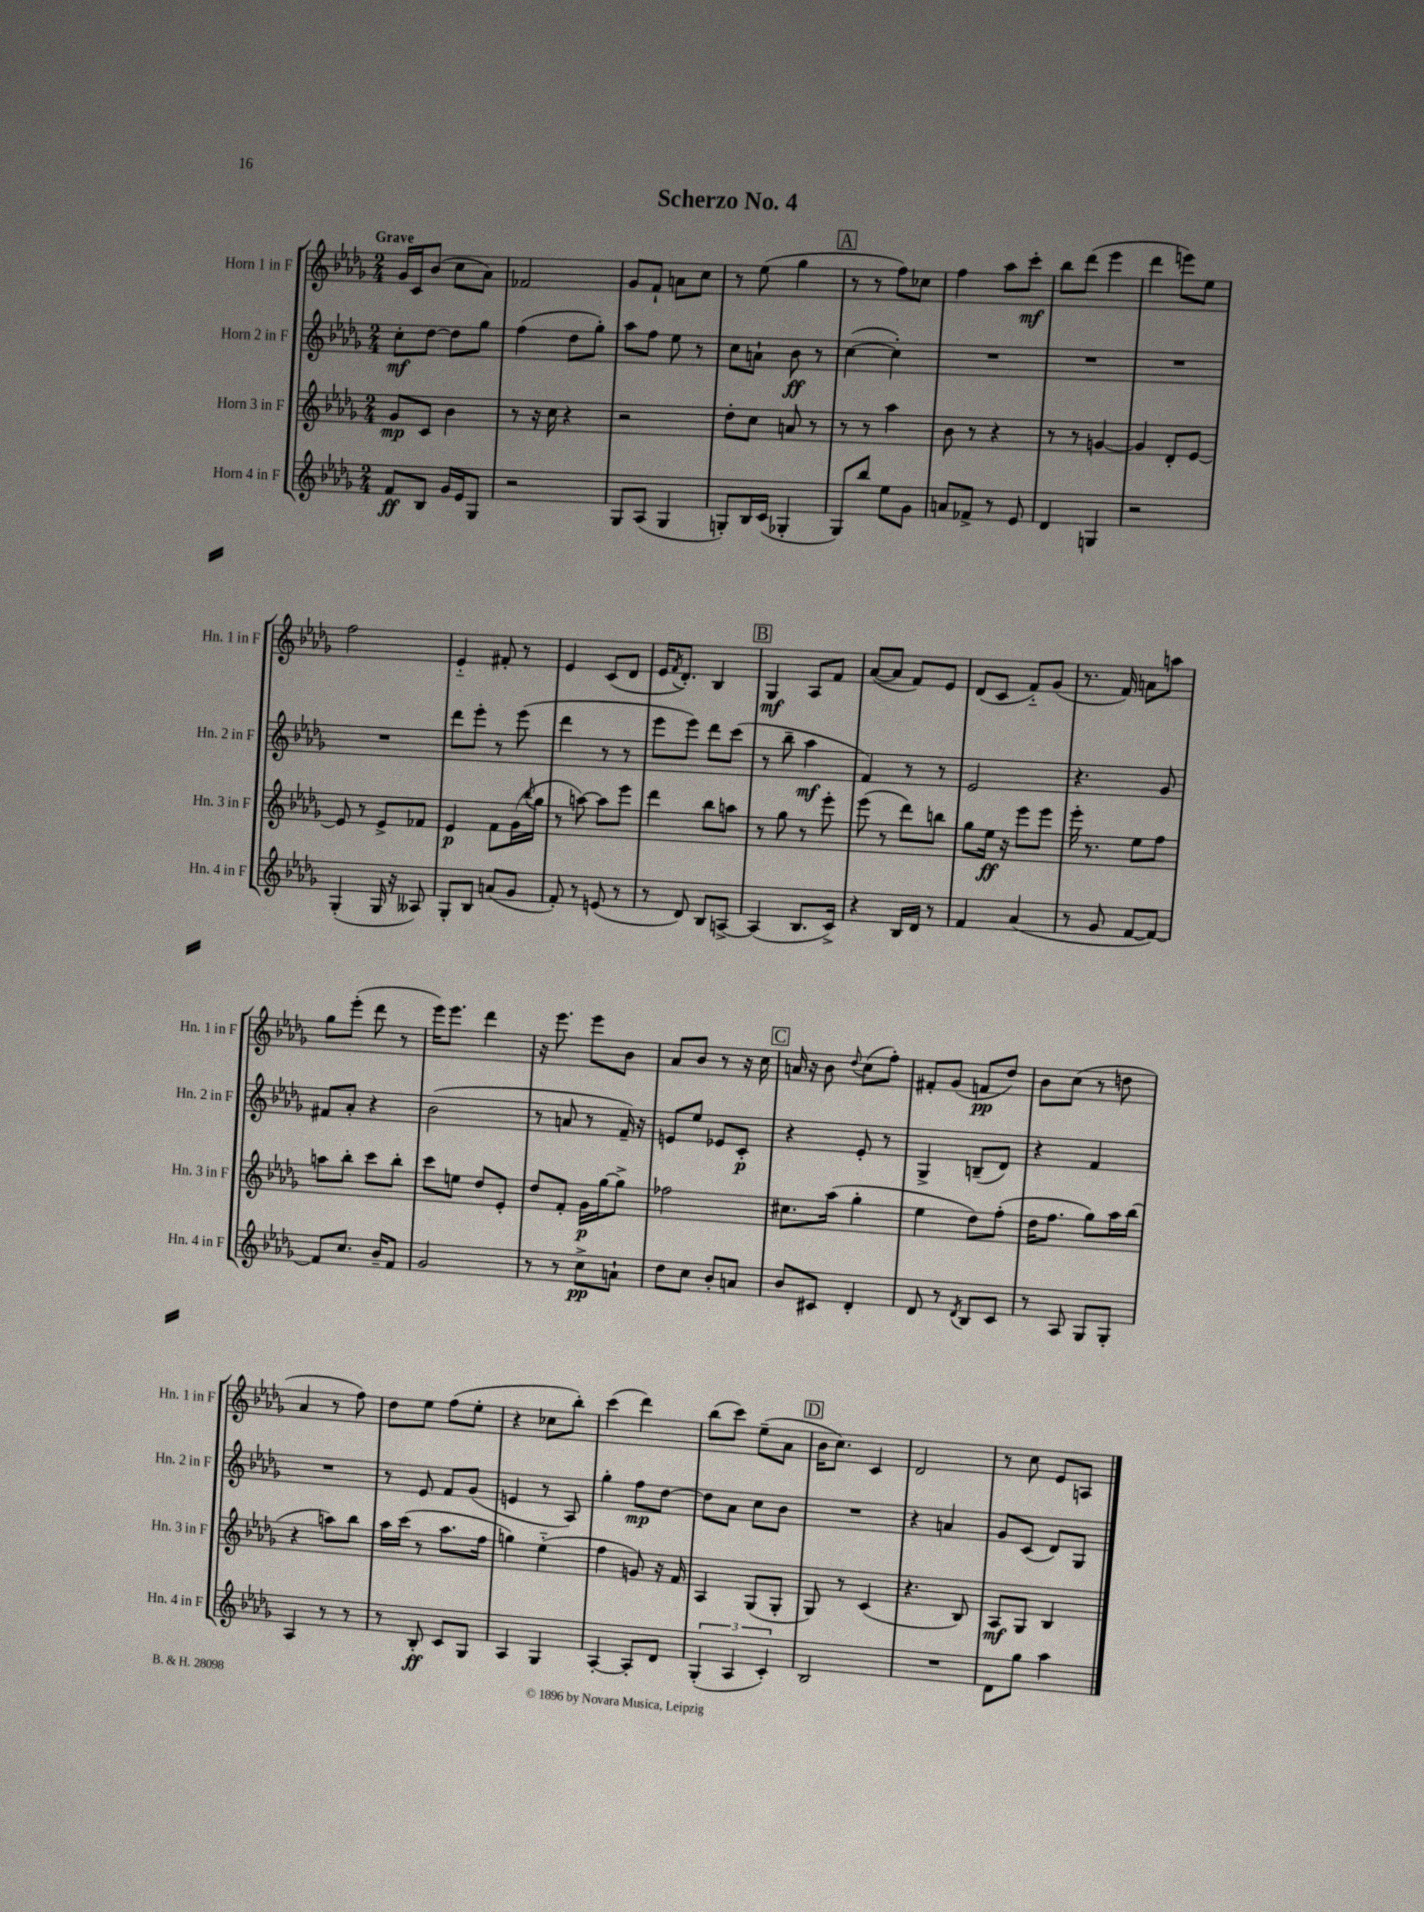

**kern	**kern	**kern	**kern
*staff4	*staff3	*staff2	*staff1
*clefG2	*clefG2	*clefG2	*clefG2
*k[b-e-a-d-g-]	*k[b-e-a-d-g-]	*k[b-e-a-d-g-]	*k[b-e-a-d-g-]
*M2/4	*M2/4	*M2/4	*M2/4
8f	8g-	8cc'	16g-
.	.	.	16c
8B-	8c	[8dd-	(8b-
16g-	4b-	8dd-]	8cc
16e-	.	.	.
8G-	.	8gg-	8a-)
=	=	=	=
2r	8r	(4ff	2f-
.	16r	.	.
.	16cc	.	.
.	4r	8dd-	.
.	.	8gg-')	.
=	=	=	=
8G-	2r	8aa-	8g-
(8A-	.	8ff	8f`
4G-	.	8ee-	8a
.	.	8r	8cc
=	=	=	=
8G')	8dd-'	8cc	8r
16B-	8cc	8a`	(8ee-
(16c	.	.	.
4G-'	8a	8b-	4gg-
.	8r	8r	.
=	=	=	=
8G-)	8r	([4cc	8r
8bb-	8r	.	8r
8ee-	4aa-	4cc'])	8ff)
8g-	.	.	8cc-
=	=	=	=
8a	8b-	2r	4ff
8f-^	8r	.	.
8r	4r	.	8aa-
8e-	.	.	8ccc'
=	=	=	=
4d-	8r	2r	8bb-
.	8r	.	(8ddd-
4G	[4g	.	4eee-
=	=	=	=
2r	4g]	2r	4ddd-
.	8d-'	.	8eee)
.	[8e-	.	8ee-
=	=	=	=
(4G-'	8e-]	2r	2ff
.	8r	.	.
16G-	8e-^	.	.
16r	.	.	.
8A--)	8f-	.	.
=	=	=	=
8G-'	4e-	8ddd-	4e-'~
8B-	.	8eee-'	.
(8a	8f	8r	8f#'
8g-	(16g-	(8eee-	8r
.	8qqbb-	.	.
.	16gg-	.	.
=	=	=	=
8f')	8r	4ddd-	4e-
8r	[8aa)	.	.
(8e	8aa]	8r	(8c
8r	8eee-	8r	8d-
=	=	=	=
8r	4ddd-	8eee-	16e-
.	.	.	8qf
.	.	.	8.d-')
8d-)	.	8eee-)	.
8B-	8bb-	8ddd-	4B-
[8A^	8aa	(8ccc	.
=	=	=	=
(4A]	8r	8r	4G-
.	8gg-	8bb-~	.
8.B-	8r	4aa-	8A-
.	8eee-'	.	8f
16c^)	.	.	.
=	=	=	=
4r	(8eee-	4f)	([8a-
.	8r	.	8a-]
16B-	8ddd-)	8r	8f)
16d-	.	.	.
8r	8bb	8r	8e-
=	=	=	=
4f	8gg-	2e-	(8d-
.	16ee-	.	8c
.	16r	.	.
(4a-	8eee-	.	8f'~)
.	8eee-	.	(8g-
=	=	=	=
8r	16eee-'	4.r	8.r
.	8.r	.	.
8g-	.	.	.
.	.	.	16f)
[8f	8ee-	.	8a
8f_)	8ff	8g-	8aa
=	=	=	=
8f]	8aa	8f#	8gg-
8.cc	8bb-'	8a-'	(8eee-'
.	8ccc	4r	8ddd-
16b-~	.	.	.
8f	8bb-'	.	8r
=	=	=	=
2g-	8ccc	(2b-	16eee-)
.	.	.	8.eee-
.	8ee	.	.
.	8dd-	.	4ddd-
.	8e-'	.	.
=	=	=	=
8r	8dd-	8r	16r
.	.	.	8.eee-
8r	8f'	8a	.
8cc^	16g-	8r	8eee-
.	[16gg-	.	.
8a`	8gg-^]	16f~)	8b-
.	.	16r	.
=	=	=	=
8dd-	2ff-	8e	8a-
8cc	.	8ee-	8b-
8b-'	.	8e-	8r
8a	.	8c'	16r
.	.	.	16cc
=	=	=	=
8b-	8.cc#	4r	16a
.	.	.	16r
8c#	.	.	8b-
.	(16aa-	.	.
.	.	.	8qqdd-
4d-'	4gg-'	8e-'	(8cc
.	.	8r	8ff')
=	=	=	=
8d-	4ee-	4G-^	8f#'
8r	.	.	(8g-
8qd-	.	.	.
8B-	8dd-)	(8B~	8f
8c	(8ff'	8d-)	8dd-)
=	=	=	=
8r	16dd-	4r	8b-
.	8.ff	.	.
8A-	.	.	(8cc
8G-	8gg-)	4f	8r
8G-'	16aa-	.	8dd
.	(16bb-	.	.
=	=	=	=
4A-	4r	2r	4a-
8r	8aa)	.	8r
8r	8bb-	.	8ff)
=	=	=	=
8r	16aa-	8r	8dd-
.	(16ccc	.	.
8B-'	8r	8e-	8ee-
8c	8.aa-	8f	(8ff
8G-	.	(8g-	8ee-'
.	16ff	.	.
=	=	=	=
4A-	4gg)	4e	4r
4G-	(4ee-'~	8r	8cc-
.	.	8A-)	8bb-')
=	=	=	=
[4A-'	4ff	4gg-'	(4ccc
8A-']	8g)	8ff	4ddd-)
8d-	16r	[8dd-	.
.	16f	.	.
=	=	=	=
(6G-'	4A-	8dd-]	(8bb-
.	.	8a-	8ccc)
6A-	.	.	.
.	(8G-	8cc	(8ee-~
6c')	.	.	.
.	8G-'	8b-	8a-
=	=	=	=
2B-	8G-)	2r	16b-
.	.	.	8.cc)
.	8r	.	.
.	(4c	.	4c
=	=	=	=
2r	4.r	4r	2d-
.	.	4a	.
.	8B-)	.	.
=	=	=	=
8d-	8A-	8g-	8r
8gg-	8G-	(8c	8cc
4aa-	4B-	8d-)	8e-
.	.	8G-	8A
==	==	==	==
*-	*-	*-	*-
